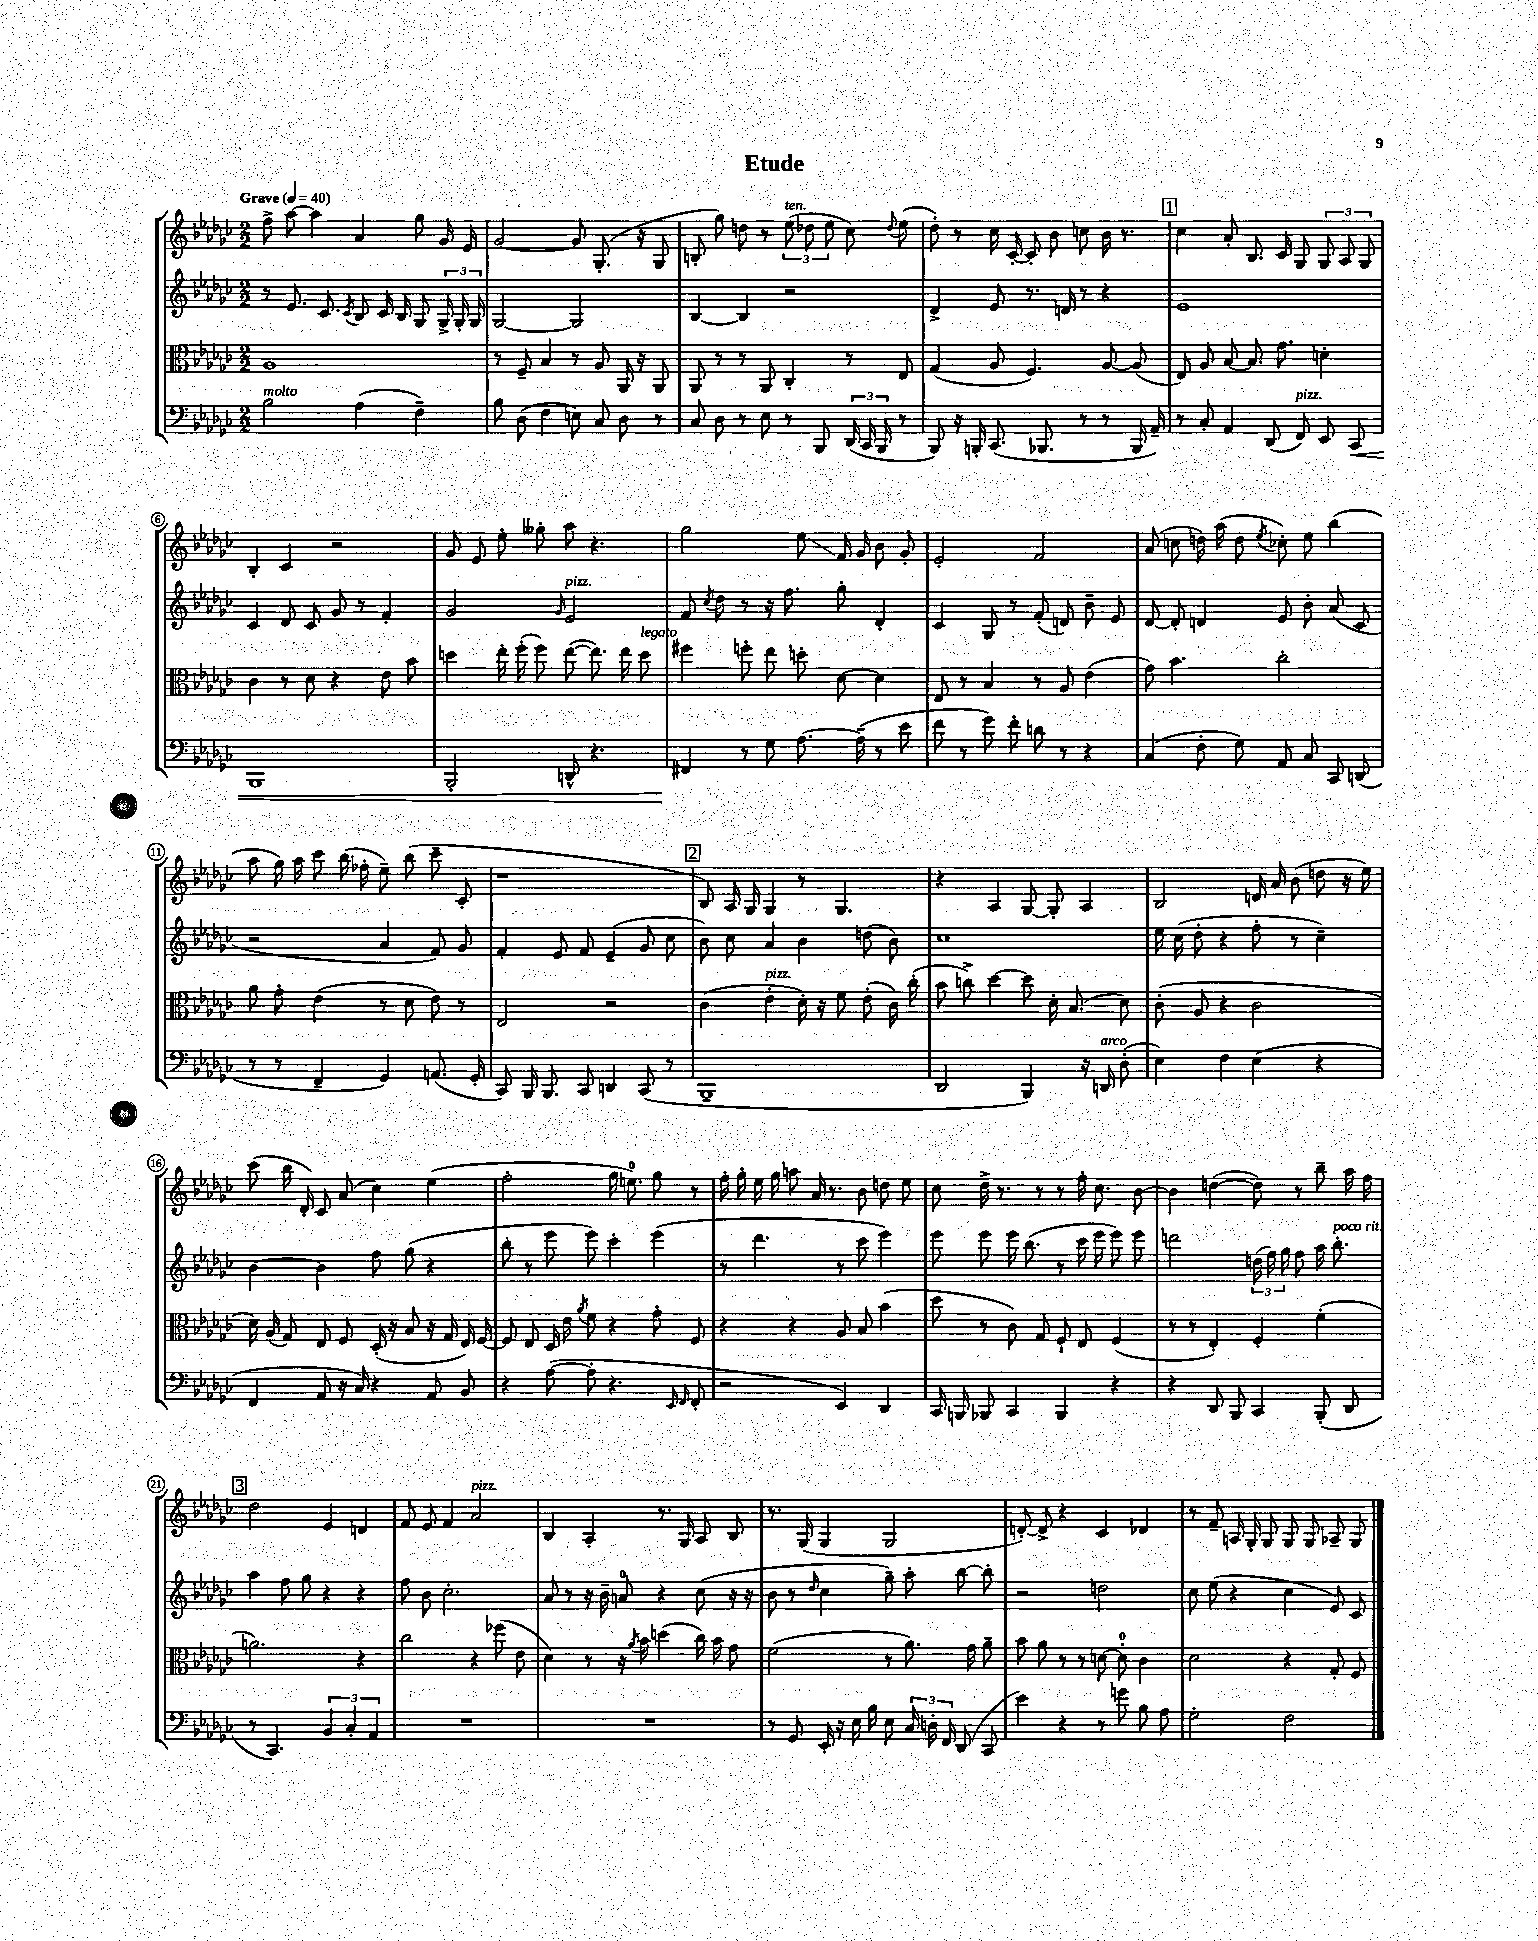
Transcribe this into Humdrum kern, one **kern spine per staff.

**kern	**kern	**kern	**kern
*staff4	*staff3	*staff2	*staff1
*clefF4	*clefC3	*clefG2	*clefG2
*k[b-e-a-d-g-c-]	*k[b-e-a-d-g-c-]	*k[b-e-a-d-g-c-]	*k[b-e-a-d-g-c-]
*M2/2	*M2/2	*M2/2	*M2/2
*MM40	*MM40	*MM40	*MM40
2B-	1A-	8r	8ff^
.	.	8.e-	[8aa-
.	.	.	4aa-]
.	.	8.c-	.
.	.	8qc-	.
(4A-	.	8B-	4a-
.	.	16c-	.
.	.	16B-	.
4F~)	.	8G-	8gg-
.	.	24G-^	16g-
.	.	24G-'	.
.	.	.	16e-
.	.	24G-	.
=	=	=	=
8B-	8r	[2G-	[2g-
(8D-	8F~	.	.
4F	4B-	.	.
8E)	8r	2G-]	8g-]
8C-	8A-	.	(8.G-'
8D-	16AA-	.	.
.	16r	.	16r
8r	8AA-	.	8G-
=	=	=	=
8C-	8AA-	[4B-	8B'
8D-	8r	.	8gg-)
8r	8r	4B-]	8dd
8E-	8AA-	.	8r
8r	4C-'	2r	(12ee-
.	.	.	12dd-
8BBB-	.	.	.
.	.	.	12ee-
(24DD-	8r	.	8cc-)
24CC-	.	.	.
24BBB-	.	.	.
.	.	.	8qqdd-
8r	8E-	.	(8ee-
=	=	=	=
8BBB-)	(4G-	4d-^	8dd-')
16r	.	.	8r
16BBB'	.	.	.
(8.CC-	8A-	8e-	16cc-
.	.	.	[16c-'
.	4.F)	8.r	8c-']
8.BBB-	.	.	.
.	.	.	8b-
.	.	16d	.
8r	.	8r	8cc
8r	[8A-	4r	16b-
.	.	.	8.r
16BBB-	(8A-]	.	.
16AA-~)	.	.	.
=	=	=	=
8r	8E-)	1e-	4cc-
8C-'	8A-	.	.
4AA-	[8B-	.	8a-'
.	8.B-]	.	8.B-
(8DD-	.	.	.
.	8.g-	.	16c-
8FF)	.	.	8G-
8EE-	4d'	.	12G-
.	.	.	12A-
8CC-	.	.	.
.	.	.	12G-
=	=	=	=
1BBB-	4c-	4c-	4B-'
.	8r	8d-	4c-
.	8d-	8c-	.
.	4r	8g-	2r
.	.	8r	.
.	8e-	4f'	.
.	8b-	.	.
=	=	=	=
2BBB-'	4dd	2g-	8g-
.	.	.	8e-
.	16ee-'	.	8ee-'
.	(16ff'	.	.
.	8ff)	.	8gg--'
.	.	16qqg-	.
8DD^^	([8ee-	2e-	8aa-
4.r	8.ee-])	.	4.r
.	16ee-	.	.
.	8dd	.	.
=	=	=	=
4FF#	4ff#	8f	2gg-
.	.	8qcc-	.
.	.	8dd-	.
8r	8ff'	8r	.
8G-	8ee-	16r	.
.	.	8.ff	.
[8.A-	8dd'	.	8ee-
.	[8d-	8gg-'	16f
(16A-~]	.	.	16g-
8r	4d-]	4d-'	8b-
8e-	.	.	8g-'
=	=	=	=
8f	8E-	4c-	2e-'
8r	8r	.	.
8g-)	4B-	8G-	.
8f'	.	8r	.
8d	8r	(8f'	2f
8r	8A-	8d)	.
4r	(4e-	8b-~	.
.	.	8e-	.
=	=	=	=
(4C-	8g-)	[8d-	(8a-
.	4.b-	8d-']	8cc
8F'	.	4d	16dd)
.	.	.	(16aa-
8G-)	.	.	8dd
.	.	.	8qee-
8AA-	2cc-'	8e-	8cc-')
8C-	.	8b-'	8ee-
8CC-	.	(8a-	(4bb-
(8DD	.	8c-	.
=	=	=	=
8r	8a-	2r	8aa-
8r	8g-'	.	16gg-)
.	.	.	16aa-
4FF~	(4e-	.	8ccc-
.	.	.	(16bb-
.	.	.	16ff-'
4GG-)	8r	4a-	8ee-~)
.	8d-	.	(8bb-
(8.AA	8e-)	8f)	8ccc-~
.	8r	8g-	8c-'
16GG-'	.	.	.
=	=	=	=
8CC-)	2E-	4f'	1r
16BBB-	.	.	.
8.BBB-	.	.	.
.	.	8e-	.
8CC-	.	8f	.
4DD	2r	(4e-~	.
(8CC-	.	8g-	.
8r	.	8cc-	.
=	=	=	=
1BBB-~	(4c-	8b-)	8B-)
.	.	8cc-	16A-
.	.	.	16G-
.	4e-'	4a-	4G-
.	16d-')	4b-	8r
.	16r	.	.
.	8f	.	4.G-
.	(8e-'	(8dd	.
.	16c-)	8b-)	.
.	(16cc-'	.	.
=	=	=	=
2DD-	8b-	1cc-	4r
.	8cc^)	.	.
.	[4dd-	.	4A-
4BBB-)	8dd-]	.	[8G-
.	16d-'	.	8G-']
.	(8.B-	.	.
16r	.	.	4A-
16DD	.	.	.
(8D-'	8d-)	.	.
=	=	=	=
4E-)	(8c-'	16ee-	2B-
.	.	(16cc-	.
.	8A-	8dd-'	.
4F	4r	4r	.
(4E-	2c-	8ff'	16d
.	.	.	16a-
.	.	8r	(8b-
4r	.	4cc-~)	8dd
.	.	.	16r
.	.	.	16ee-)
=	=	=	=
4FF	16d-)	[4b-	(8ccc-
.	(16A-	.	.
.	8G-)	.	16bb-
.	.	.	16d-')
8AA-	8E-	4b-]	8c-
16r	8F	.	(8a-
16C-)	.	.	.
4r	(16D-'	8ff	4cc-)
.	16r	.	.
.	8B-	(8gg-	.
8AA-	16r	4r	(4ee-
.	16G-	.	.
8BB-	16E-)	.	.
.	[16F	.	.
=	=	=	=
4r	8F]	8bb-'	2ff'
.	8E-	8r	.
([8A-	16D-	8eee-	.
.	16e-	.	.
.	8qa-	.	.
8A-']	8f	8eee-)	.
4.r	4r	4ccc-'	16gg-
.	.	.	8.ee)
.	8g-'	(4eee-	8gg-
16qqEE-	.	.	.
16qqFF	.	.	.
8FF'	8F	.	8r
=	=	=	=
2r	4r	8r	16ff'
.	.	.	16gg-'
.	.	4.ddd-	16ee-
.	.	.	16gg-
.	4r	.	8aa
.	.	.	16a-
.	.	.	8.r
4EE-)	8A-	8r	.
.	8B-	8ccc-	8b-
4DD-	(4b-	4eee-)	8dd
.	.	.	8ee-
=	=	=	=
16CC-	8dd-	8eee-	8cc-
16BBB	.	.	.
8BBB-	8r	8eee-	16dd-^
.	.	.	8.r
4CC-	8c-)	16eee-	.
.	.	(8.bb-	.
.	8G-	.	8r
4BBB-	8F`	8r	8r
.	8E-	16ccc-	16ff'
.	.	16eee-	8.cc-
4r	(4F	8eee-)	.
.	.	8eee-	[8b-
=	=	=	=
4r	8r	2ddd	4b-]
.	8r	.	.
8DD-	4E-')	.	([4dd
8BBB-	.	.	.
4CC-	4F'	(24dd	8dd])
.	.	24ff)	.
.	.	24gg-	.
.	.	8ff	8r
(8BBB-'	(4f'	16aa-	8bb-~
.	.	8.bb-'	.
8DD-	.	.	16aa-
.	.	.	16ff
=	=	=	=
8r	2.a)	4aa-	2dd-
4.CC-)	.	.	.
.	.	8ff	.
.	.	8gg-	.
6BB-	.	4r	4e-
6C-'	.	.	.
.	4r	4r	4d
6AA-	.	.	.
=	=	=	=
1r	2cc-	8ff	8f
.	.	8b-	8e-
.	.	2.cc-'	4f
.	4r	.	2a-
.	(8ff-	.	.
.	8e-	.	.
=	=	=	=
1r	4d-)	8a-	4B-
.	.	8r	.
.	8r	16r	4A-'
.	.	16b-~	.
.	16r	8a	.
.	8qa-	.	.
.	16b-	.	.
.	(4dd	4r	8.r
.	.	.	16G-
.	16cc-)	(8cc-	8A-
.	16b-	.	.
.	8g-	16r	8B-
.	.	16r	.
=	=	=	=
8r	(2f	8b-	8.r
8GG-	.	8r	.
.	.	.	(16G-
.	.	16qqdd-	.
16EE-'	.	4cc-	4G-
16r	.	.	.
16E-	.	.	.
16B-	.	.	.
8E-	8r	8gg-~)	2G-
24C-	8.a-)	8aa-'	.
24D'	.	.	.
24FF	.	.	.
(8DD-	.	[8bb-	.
.	16g-	.	.
8CC-	8a-~	8bb-']	.
=	=	=	=
4e-)	8b-	2r	[8d')
.	8a-	.	8d^]
4r	8r	.	4r
.	8r	.	.
8r	[8d	2dd	4c-
8g	8d']	.	.
8B-	4c-	.	4d-
8A-	.	.	.
=	=	=	=
2G-'	2d-	8cc-	8r
.	.	(8ee-	8f~
.	.	4r	16A
.	.	.	16G-'
.	.	.	8G-
2F	4r	4cc-	8G-
.	.	.	8G-
.	8G-'	8e-)	8A-~
.	8F	8c-	8G-
==	==	==	==
*-	*-	*-	*-
